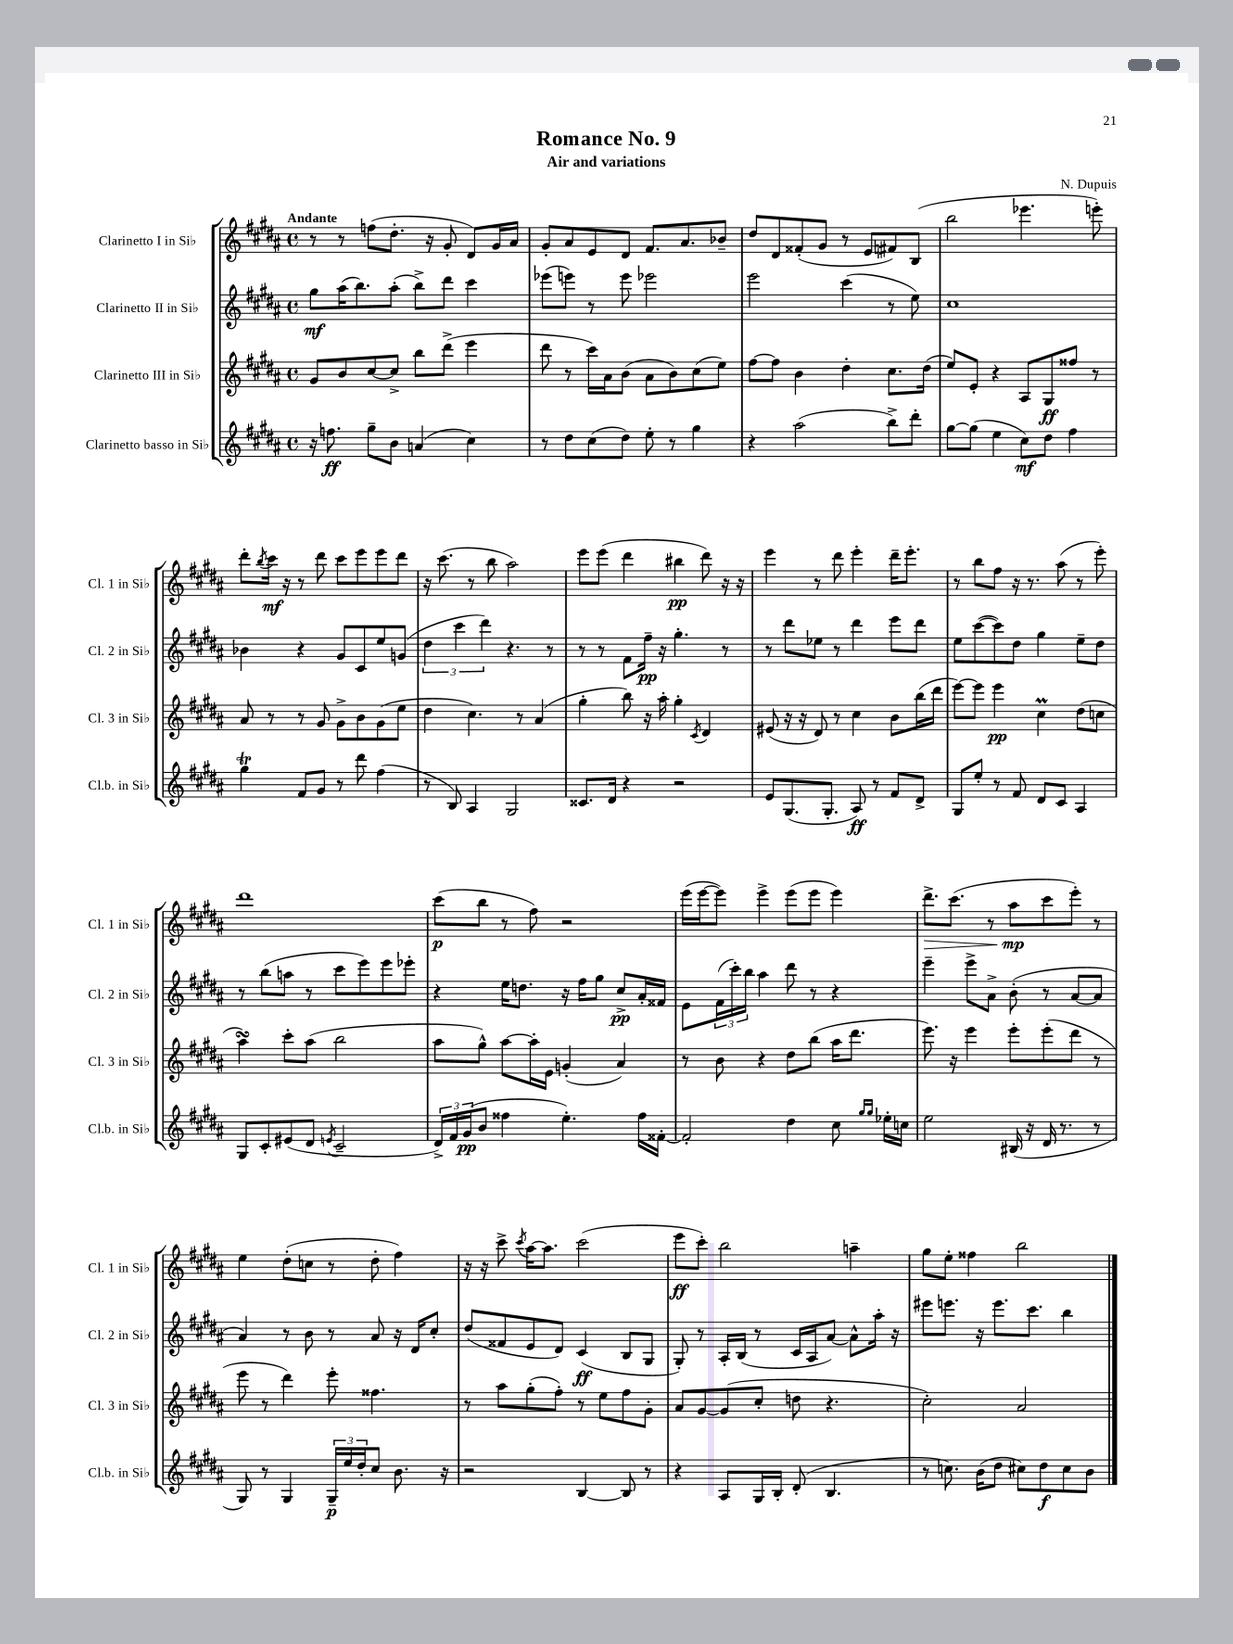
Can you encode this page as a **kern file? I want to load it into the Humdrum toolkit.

**kern	**dynam	**kern	**dynam	**kern	**dynam	**kern	**dynam
*part4	*part4	*part3	*part3	*part2	*part2	*part1	*part1
*staff4	*staff4	*staff3	*staff3	*staff2	*staff2	*staff1	*staff1
*I"Clarinetto basso in Si♭	*	*I"Clarinetto III in Si♭	*	*I"Clarinetto II in Si♭	*	*I"Clarinetto I in Si♭	*
*I'Cl.b. in Si♭	*	*I'Cl. 3 in Si♭	*	*I'Cl. 2 in Si♭	*	*I'Cl. 1 in Si♭	*
*clefG2	*	*clefG2	*	*clefG2	*	*clefG2	*
*k[f#c#g#d#a#]	*	*k[f#c#g#d#a#]	*	*k[f#c#g#d#a#]	*	*k[f#c#g#d#a#]	*
*M4/4	*	*M4/4	*	*M4/4	*	*M4/4	*
*met(c)	*	*met(c)	*	*met(c)	*	*met(c)	*
=1	=1	=1	=1	=1	=1	=1	=1
!	!	!	!	!	!	!LO:TX:a:B:t=Andante	!
16r	.	8g#/L	.	8gg#\L	mf	8r	.
8.ffn\	ff	.	.	.	.	.	.
.	.	8b/	.	(16aa#\K	.	8r	.
.	.	.	.	8.bb\)	.	.	.
8gg#~\L	.	[8cc#/	.	.	.	(8ffn\L	.
8b\J	.	8cc#^/J]	.	(8aa#'\J	.	8.dd#'\J	.
(4an/	.	8bb\L	.	8bb^\L)	.	.	.
.	.	.	.	.	.	16r	.
.	.	(8ddd#^\J	.	8ddd#\J	.	8g#'/	.
4cc#\)	.	4eee\	.	4ccc#\	.	8d#/L)	.
.	.	.	.	.	.	16g#/L	.
.	.	.	.	.	.	16a#/JJ	.
=2	=2	=2	=2	=2	=2	=2	=2
8r	.	8ddd#\	.	(8eee-X\L	.	8g#'/L	.
8dd#\L	.	8r	.	8eeen\J)	.	8a#/	.
(8cc#\	.	16ccc#\LL)	.	8r	.	8e/	.
.	.	16a#\J	.	.	.	.	.
8dd#\J)	.	(8b\J	.	8eee\	.	8d#/J	.
8ee'\	.	8a#\L	.	2eee-X\	.	8.f#/L	.
8r	.	8b\)	.	.	.	.	.
.	.	.	.	.	.	8.a#/	.
4gg#\	.	(8cc#\	.	.	.	.	.
.	.	8ee\J)	.	.	.	8b-X~/J	.
=3	=3	=3	=3	=3	=3	=3	=3
4r	.	[8ff#\L	.	2eee\	.	8dd#/L	.
.	.	8ff#\J]	.	.	.	8d#/	.
(2aa#\	.	4b\	.	.	.	(8f##X'/	.
.	.	.	.	.	.	8g#/J	.
.	.	4dd#'\	.	(4ccc#\	.	8r	.
.	.	.	.	.	.	8e/L	.
8bb^\L)	.	8.cc#\L	.	8r	.	8f#X/)	.
8ddd#'\J	.	.	.	8ee\)	.	(8B/J	.
.	.	(16dd#\Jk	.	.	.	.	.
=4	=4	=4	=4	=4	=4	=4	=4
[8gg#\L	.	8ee/L)	.	1cc#	.	2bb\	.
(8gg#\J]	.	8e'/J	.	.	.	.	.
4ee\	.	4r	.	.	.	.	.
8cc#\L)	mf	8A#/L	.	.	.	4.eee-X\	.
8dd#\J	.	8G#/	ff	.	.	.	.
4ff#\	.	8ff##X/J	.	.	.	.	.
.	.	8r	.	.	.	8eeen'\)	.
!!LO:LB:g=z
=5	=5	=5	=5	=5	=5	=5	=5
4gg#T\	.	8a#/	.	4b-X\	.	8ddd#'\L	.
.	.	.	.	.	.	8qbb/	.
.	.	8r	.	.	.	16ccc#\Jk	mf
.	.	.	.	.	.	16r	.
8f#/L	.	8r	.	4r	.	8r	.
8g#/J	.	8g#/	.	.	.	8ddd#\	.
8r	.	8g#^\L	.	8g#/L	.	8ccc#\L	.
8ddd#\	.	8b\	.	8c#/	.	8eee\	.
(4ff#\	.	(8g#\	.	8ee/	.	8eee\	.
.	.	8ee\J	.	(8gn/J	.	8ddd#\J	.
=6	=6	=6	=6	=6	=6	=6	=6
8r	.	4dd#\	.	6dd#\	.	16r	.
.	.	.	.	.	.	(8.ccc#\	.
8B/)	.	.	.	.	.	.	.
.	.	.	.	6ccc#\	.	.	.
4A#/	.	4.cc#\)	.	.	.	8r	.
.	.	.	.	6ddd#\)	.	.	.
.	.	.	.	.	.	8bb\	.
2G#/	.	.	.	4.r	.	2aa#\)	.
.	.	8r	.	.	.	.	.
.	.	(4a#/	.	.	.	.	.
.	.	.	.	8r	.	.	.
=7	=7	=7	=7	=7	=7	=7	=7
8.c##X/L	.	4gg#'\	.	8r	.	8eee\L	.
.	.	.	.	8r	.	(8eee\J	.
16d#/Jk	.	.	.	.	.	.	.
4r	.	8bb\)	.	8f#\L	.	4ddd#\	.
.	.	16r	.	16ff#~\Jk	pp	.	.
.	.	16aa#'\	.	16r	.	.	.
2r	.	4gg#'\	.	4.gg#'\	.	4bb#X\	pp
.	.	8qc#/	.	.	.	.	.
.	.	4d#/	.	.	.	8ddd#\)	.
.	.	.	.	8r	.	16r	.
.	.	.	.	.	.	16r	.
=8	=8	=8	=8	=8	=8	=8	=8
8e/L	.	(8e#X/	.	8r	.	4eee\	.
(8.G#/	.	16r	.	8ddd#\L	.	.	.
.	.	16r	.	.	.	.	.
.	.	8d#/)	.	8ee-X\J	.	8r	.
8.G#'/J	.	.	.	.	.	.	.
.	.	8r	.	8r	.	8ddd#\	.
8A#/)	ff	4cc#\	.	4ddd#\	.	4eee'\	.
8r	.	.	.	.	.	.	.
8f#/L	.	8b\L	.	8eee\L	.	16ddd#~\KL	.
.	.	.	.	.	.	8.eee'\J	.
8d#^/J	.	(16bb\L	.	8ddd#\J	.	.	.
.	.	16ddd#\JJ	.	.	.	.	.
=9	=9	=9	=9	=9	=9	=9	=9
8G#/L	.	[8eee\L)	.	8ee\L	.	8r	.
8ee'/J	.	8eee\J]	.	([8ccc#\	.	8bb\L	.
8r	.	4eee\	pp	8ccc#\])	.	8ff#\J	.
8f#/	.	.	.	8dd#\J	.	16r	.
.	.	.	.	.	.	8.r	.
8d#/L	.	4cc#M\	.	4gg#\	.	.	.
8c#/J	.	.	.	.	.	(8aa#\	.
4A#/	.	(8dd#\L	.	8ee~\L	.	8r	.
.	.	8ccn\J	.	8dd#\J	.	8eee'\)	.
!!LO:LB:g=z
=10	=10	=10	=10	=10	=10	=10	=10
8G#/L	.	4aa#sSsS\)	.	8r	.	1ddd#	.
8c#'/	.	.	.	(8bb\L	.	.	.
(8e#X/	.	8ccc#'\L	.	8aan\J	.	.	.
8d#/J	.	(8aa#\J	.	8r	.	.	.
8qen/	.	.	.	.	.	.	.
2c#~/	.	2bb\	.	8ccc#\L	.	.	.
.	.	.	.	8eee\)	.	.	.
.	.	.	.	8eee\	.	.	.
.	.	.	.	8eee-X'\J	.	.	.
=11	=11	=11	=11	=11	=11	=11	=11
24d#^/LL)	.	8aa#\L	.	4r	.	(8ccc#\L	p
24f#/	.	.	.	.	.	.	.
(24g#/J	pp	.	.	.	.	.	.
8b/J	.	8gg#^^\J)	.	.	.	8bb\J	.
4ff##X\	.	[8aa#\L	.	16ee\KL	.	8r	.
.	.	.	.	8.ddn\J	.	.	.
.	.	16aa#'\L]	.	.	.	8ff#\)	.
.	.	16e\JJ	.	.	.	.	.
4.ee'\)	.	(4gn'/	.	16r	.	2r	.
.	.	.	.	16ff#\KL	.	.	.
.	.	.	.	8gg#\J	.	.	.
.	.	4a#/)	.	8cc#^/L	pp	.	.
16ff##\LL	.	.	.	16a#'/L	.	.	.
[16f##X'\JJ	.	.	.	16f##X/JJ	.	.	.
=12	=12	=12	=12	=12	=12	=12	=12
2f##'/]	.	8r	.	8e\L	.	(16eee\LL	.
.	.	.	.	.	.	[16eee\J	.
.	.	8b\	.	(24f#\L	.	8eee\J])	.
.	.	.	.	24ccc#'\)	.	.	.
.	.	.	.	24bb\JJ	.	.	.
.	.	4r	.	4aa#\	.	4eee^\	.
4dd#\	.	8dd#\L	.	8ddd#\	.	(8eee\L	.
.	.	(8bb\J	.	8r	.	8eee\J	.
8cc#\	.	16aa#\KL	.	4r	.	4eee\)	.
.	.	8.ddd#\J	.	.	.	.	.
16qqgg#/LL	.	.	.	.	.	.	.
16qqgg#/JJ	.	.	.	.	.	.	.
16ee-X'\LL	.	.	.	.	.	.	.
16ccn\JJ	.	.	.	.	.	.	.
=13	=13	=13	=13	=13	=13	=13	=13
!	!	!	!	!	!	!	!LO:HP:b
2ee\	.	8.eee\)	.	4eee~\	.	8.ddd#^\L	>
.	.	16r	.	.	.	(8.ccc#\J	.
.	.	4eee\	.	8eee^\L	.	.	.
.	.	.	.	8a#^\J	.	8r	.
(16B#X/	.	8eee'\L	.	(8b'\	.	8aa#\L	mp
16r	.	.	.	.	.	.	.
16d#/	.	(8eee'\	.	8r	.	8ccc#\	]
8.r	.	.	.	.	.	.	.
.	.	8ddd#\J	.	[8a#/L	.	8eee'\J)	.
8r	.	8r	.	8a#/J]	.	8r	.
!!LO:LB:g=z
=14	=14	=14	=14	=14	=14	=14	=14
8G#/)	.	8eee\	.	4a#/)	.	4ee\	.
8r	.	8r	.	.	.	.	.
4G#/	.	4ddd#\)	.	8r	.	(8dd#'\L	.
.	.	.	.	8b\	.	8ccn\J	.
24G#~/LL	p	8eee'\	.	8r	.	8r	.
24ee/	.	.	.	.	.	.	.
24dd#'/J	.	.	.	.	.	.	.
8cc#/J	.	4.ff##X\	.	8a#/	.	8dd#'\	.
8.b\	.	.	.	16r	.	4ff#\)	.
.	.	.	.	16d#/KL	.	.	.
.	.	.	.	8cc#'/J	.	.	.
16r	.	.	.	.	.	.	.
=15	=15	=15	=15	=15	=15	=15	=15
2r	.	8r	.	(8dd#/L	.	16r	.
.	.	.	.	.	.	16r	.
.	.	8aa#\L	.	8f##X/	.	8ccc#^\	.
.	.	.	.	.	.	8qccc#/	.
.	.	(8gg#'\	.	8e/	.	[16aa#\KL	.
.	.	.	.	.	.	8.aa#\J]	.
.	.	8ff#'\J)	.	8d#/J)	.	.	.
[4B/	.	8r	.	(4c#/	ff	(2ccc#\	.
.	.	8ee\L	.	.	.	.	.
8B/]	.	8ff#\	.	8B/L	.	.	.
8r	.	8g#'\J	.	8G#/J	.	.	.
=16	=16	=16	=16	=16	=16	=16	=16
4r	.	8a#/L	.	8G#'/)	.	8eee\L	ff
.	.	[8g#/	.	8r	.	8ccc#'\J)	.
8A#/L	.	(8g#/]	.	16A#'/LL	.	2bb\	.
.	.	.	.	(16B/JJ	.	.	.
16G#/L	.	8cc#'/J	.	8r	.	.	.
16B'/JJ	.	.	.	.	.	.	.
(8d#'/	.	8ddn\	.	16c#/LL	.	.	.
.	.	.	.	16A#/J	.	.	.
4.B/	.	4.r	.	[8a#/J)	.	.	.
.	.	.	.	8a#^^\L]	.	4aan~\	.
.	.	.	.	16aa#'\Jk	.	.	.
.	.	.	.	16r	.	.	.
=17	=17	=17	=17	=17	=17	=17	=17
8r	.	2cc#'\)	.	8eee#X\L	.	8gg#\L	.
8.ccn\)	.	.	.	8.eeen\J	.	8ee'\J	.
.	.	.	.	.	.	4ff##X\	.
(16b\KL	.	.	.	16r	.	.	.
8dd#\J	.	.	.	8.eee\L	.	.	.
8cc#X\L)	.	2a#/	.	.	.	2bb\	.
.	.	.	.	8.ccc#\J	.	.	.
8dd#\	f	.	.	.	.	.	.
8cc#\	.	.	.	4bb\	.	.	.
8b\J	.	.	.	.	.	.	.
==	==	==	==	==	==	==	==
*-	*-	*-	*-	*-	*-	*-	*-
